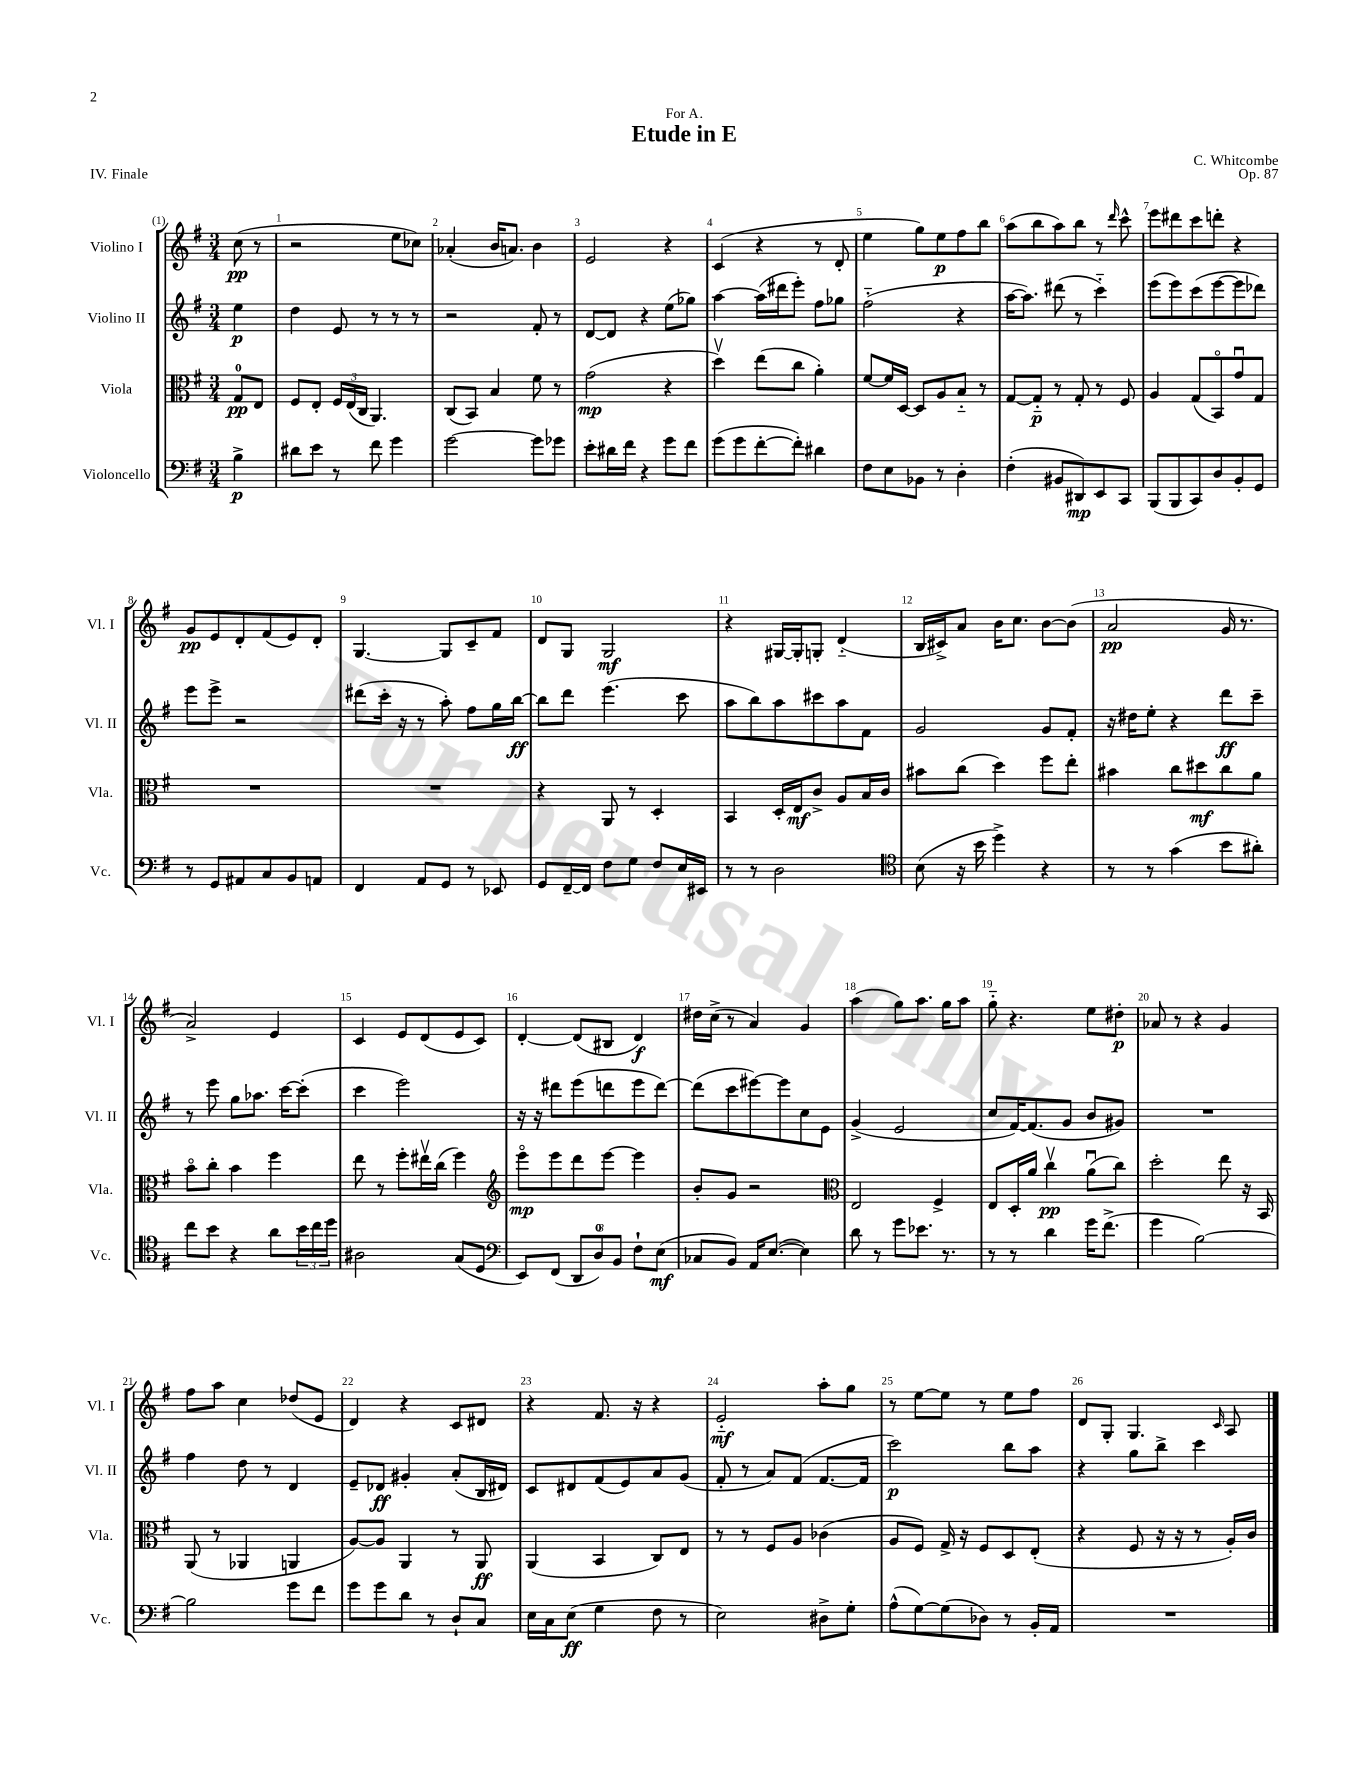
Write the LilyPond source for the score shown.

\header { title = "Etude in E" composer = "C. Whitcombe" dedication = "For A." opus = "Op. 87" piece = "IV. Finale" }
<<
\new StaffGroup <<
\new Staff = "s0" \with { instrumentName = "Violino I" shortInstrumentName = "Vl. I" } {
    \clef treble \key g \major \numericTimeSignature \time 3/4 \partial 4
    c''8\pp( r8 |
    r2 e''8 ces''8) |
    aes'4-.( b'16 a'8.) b'4 |
    e'2 r4 |
    c'4( r4 r8 d'8-. |
    e''4 g''8) e''8\p fis''8 b''8 |
    a''8( b''8 a''8) b''8 r8 \grace { d'''16 } c'''8-^ |
    e'''8 dis'''8 c'''8 d'''8-. r4 |
    g'8\pp e'8 d'8-. fis'8( e'8) d'8-. |
    g4.~ g8 c'8-- fis'8 |
    d'8 g8 g2\mf |
    r4 gis16~ gis16-. g8-. d'4-_( |
    b16 cis'16->) a'8 b'16 c''8. b'8~ b'8( |
    a'2\pp g'16 r8. |
    a'2->) e'4 |
    c'4 e'8 d'8( e'8 c'8) |
    d'4~-. d'8( bis8 d'4\f) |
    dis''16 c''16->( r8 a'4) g'4 |
    a''4( g''8) a''8. g''16 a''8 |
    g''8-_ r4. e''8 dis''8-.\p |
    aes'8 r8 r4 g'4 |
    fis''8 a''8 c''4 des''8( e'8 |
    d'4) r4 c'8 dis'8 |
    r4 fis'8. r16 r4 |
    e'2-_\mf a''8-. g''8 |
    r8 e''8~ e''8 r8 e''8 fis''8 |
    d'8 g8-. g4. \grace { c'16 } a8 \bar "|." |
}
\new Staff = "s1" \with { instrumentName = "Violino II" shortInstrumentName = "Vl. II" } {
    \clef treble \key g \major \numericTimeSignature \time 3/4 \partial 4
    e''4\p |
    d''4 e'8 r8 r8 r8 |
    r2 fis'8-. r8 |
    d'8~ d'8 r4 e''8( ges''8) |
    a''4~ a''16( dis'''16 e'''8-.) fis''8 ges''8 |
    fis''2-_( r4 |
    a''16~ a''8.) dis'''8( r8 c'''4-_) |
    e'''8( e'''8) c'''8( e'''8~ e'''8 des'''8) |
    e'''8 e'''8-> r2 |
    dis'''8( c'''16-. r16 r8 a''8-.) fis''8 g''16 b''16~\ff |
    b''8 d'''8 e'''4.( c'''8 |
    a''8 b''8) a''8 cis'''8 a''8 fis'8 |
    g'2 g'8 fis'8-. |
    r16 dis''16 e''8-. r4 d'''8\ff c'''8-- |
    r8 e'''8 g''8 aes''8. c'''16~ c'''8-.( |
    c'''4 e'''2) |
    r16 r16 dis'''8 e'''8( d'''8 e'''8 d'''8~) |
    d'''8( c'''8 eis'''8~) eis'''8 c''8 e'8 |
    g'4->( e'2 |
    c''8 fis'16~) fis'8.( g'8 b'8 gis'8) |
    R2. |
    fis''4 d''8 r8 d'4 |
    e'8-- des'8\ff gis'4-. a'8-.( b16 dis'16) |
    c'8 dis'8 fis'8( e'8) a'8 g'8( |
    fis'8-. r8 a'8) fis'8( fis'8.~ fis'16 |
    c'''2\p) b''8 a''8 |
    r4 g''8 b''8-> c'''4 \bar "|." |
}
\new Staff = "s2" \with { instrumentName = "Viola" shortInstrumentName = "Vla." } {
    \clef alto \key g \major \numericTimeSignature \time 3/4 \partial 4
    g8-0\pp e8 |
    fis8 e8-. \tuplet 3/2 { fis16 e16( c16 } a,4.) |
    c8( b,8) b4 fis'8 r8 |
    g'2\mp( r4 |
    d''4\upbow) e''8( c''8 a'4-.) |
    fis'8~ fis'16 d16~ d8 a8 b8-_ r8 |
    g8~ g8-_\p r8 g8-. r8 fis8 |
    a4 g8( b,8\flageolet) g'8\downbow g8 |
    R2. |
    R2. |
    r4 a,8 r8 d4-. |
    b,4 d16-. e16\mf c'8-> a8 b16 c'16 |
    bis'8 c''8( d''4) fis''8 e''8-. |
    bis'4 c''8 dis''8\mf c''8 a'8 |
    b'8\flageolet c''8-. b'4 fis''4 |
    e''8 r8 fis''8-. eis''16\upbow c''16( fis''4) |
    \clef treble e'''8\flageolet\mp e'''8 d'''8 e'''8~ e'''4 |
    b'8-. g'8 r2 |
    \clef alto e2 fis4-> |
    e8 d16-. a'16 c''4\upbow\pp a'8\downbow( c''8) |
    d''2-. e''8 r16 b,16 |
    a,8( r8 aes,4 a,4 |
    a8~) a8 a,4 r8 a,8\ff |
    a,4( b,4 c8) e8 |
    r8 r8 fis8 a8 ces'4( |
    a8 fis8) g16-> r16 fis8 d8 e8-.( |
    r4 fis8 r16 r16 r8 a16-.) c'16 \bar "|." |
}
\new Staff = "s3" \with { instrumentName = "Violoncello" shortInstrumentName = "Vc." } {
    \clef bass \key g \major \numericTimeSignature \time 3/4 \partial 4
    b4->\p |
    dis'8 e'8 r8 fis'8 g'4 |
    g'2~ g'8 ges'8 |
    e'8-. dis'16 fis'16 r4 g'8 fis'8 |
    g'8( g'8 fis'8~-. fis'8-.) dis'4 |
    fis8 e8 bes,8 r8 d4-. |
    fis4-.( bis,8 dis,8\mp) e,8 c,8 |
    b,,8( b,,8 c,8) d8 b,8-. g,8 |
    r8 g,8 ais,8 c8 b,8 a,8 |
    fis,4 a,8 g,8 r8 ees,8 |
    g,8 fis,16~-- fis,16 fis8 g8 fis8 e16 eis,16 |
    r8 r8 d2 |
    \clef tenor b8( r16 b'16 d''4->) r4 |
    r8 r8 g'4( b'8 ais'8-.) |
    c''8 b'8 r4 a'8 \tuplet 3/2 { b'16 c''16 d''16 } |
    ais2 g8( d8 |
    \clef bass e,8) fis,8( \tuplet 3/2 { d,8 d8-0) b,8 } fis8-! e8\mf( |
    ces8 b,8) a,16 e8.~( e4) |
    d'8 r8 g'8 ees'8. r8. |
    r8 r8 d'4 g'16 fis'8.->( |
    g'4 b2~) |
    b2 g'8 fis'8 |
    g'8 g'8 d'8 r8 d8-! c8 |
    e16 c16 e8\ff( g4 fis8 r8 |
    e2) dis8-> g8-. |
    a8-^( g8~) g8( des8) r8 b,16-. a,16 |
    R2. \bar "|." |
}
>>
>>
\layout { \context { \Score \override BarNumber.break-visibility = ##(#f #t #t) barNumberVisibility = #all-bar-numbers-visible } }
